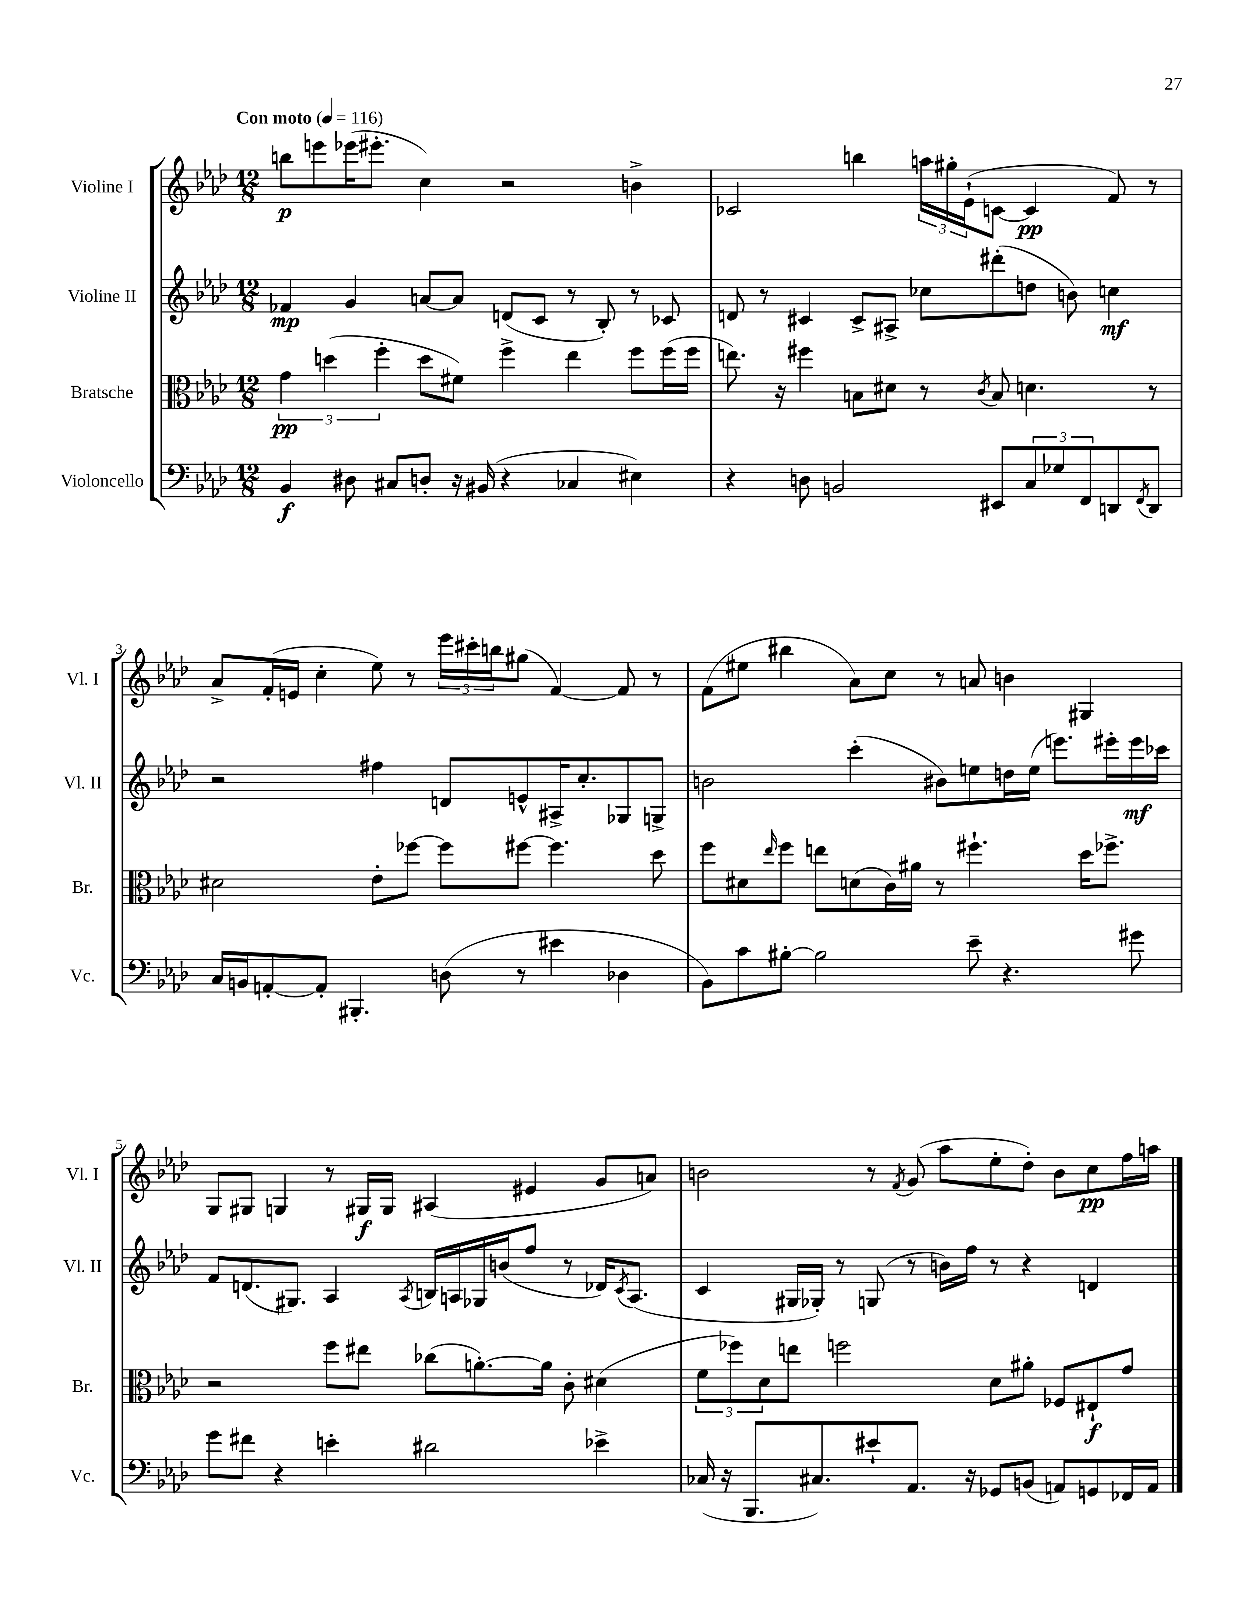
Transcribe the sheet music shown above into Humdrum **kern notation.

**kern	**kern	**kern	**kern
*staff4	*staff3	*staff2	*staff1
*clefF4	*clefC3	*clefG2	*clefG2
*k[b-e-a-d-]	*k[b-e-a-d-]	*k[b-e-a-d-]	*k[b-e-a-d-]
*M12/8	*M12/8	*M12/8	*M12/8
*MM116	*MM116	*MM116	*MM116
4BB-	6g	4f-	8bb
.	.	.	8eee
.	(6dd	.	.
8D#	.	4g	(16eee-
.	.	.	8.eee#'
.	6ff'	.	.
8C#	.	.	.
8D'	8dd	[8a	4cc)
16r	8f#)	8a]	.
(16BB#	.	.	.
4r	4ff^	(8d	2r
.	.	8c	.
4C-	4ee-	8r	.
.	.	8B-')	.
4E#)	8ff	8r	4b^
.	(16ff	8c-	.
.	16ff	.	.
=	=	=	=
4r	8.ee)	8d	2c-
.	.	8r	.
.	16r	.	.
8D	4ff#	4c#	.
2BB	.	.	.
.	8B	8c#^	4bb
.	8d#	8A#^	.
.	8r	8cc-	24aa
.	.	.	24gg#'
.	.	.	(24e-`
.	8qc	.	.
8EE#	8B	(8ddd#'	[8c
12C	4.d	8dd	4c]
12G-	.	.	.
.	.	8b)	.
12FF	.	.	.
8DD	.	4cc	8f)
8qFF	.	.	.
8DD	8r	.	8r
=	=	=	=
16C	2d#	2r	8a-^
16BB	.	.	.
[8AA'	.	.	(16f'
.	.	.	16e
8AA']	.	.	4cc'
4.BBB#'	.	.	.
.	8e-'	4ff#	8ee-)
.	[8ff-	.	8r
(8D	8ff-]	8d	24eee-
.	.	.	24ccc#'
.	.	.	24bb
8r	[8ff#	8e^^	(8gg#
4e#	4.ff#]	16A#^	[4f)
.	.	8.cc'	.
4D-	.	8G-	8f]
.	8dd-	8G^	8r
=	=	=	=
8BB-)	8ff	2b	(8f
8c	8d#	.	8ee#
.	16qqee-	.	.
[8B#'	8ff	.	4bb#
2B#]	8ee	.	.
.	(8d	(4ccc'	8a-)
.	16c)	.	8cc
.	16a#	.	.
.	8r	8b#)	8r
8e-~	4.ff#`	8ee	8a
4.r	.	16dd	4b
.	.	(16ee	.
.	.	8.eee)	.
.	16dd-	.	4G#
.	8.ff-^	16eee#'	.
8g#	.	16eee#	.
.	.	16ccc-	.
=	=	=	=
8g	2r	8f	8G
8f#	.	(8.d	8G#
4r	.	.	4G
.	.	8.G#)	.
4e'	8ff	4A-	8r
.	8ee#	.	16G#
.	.	.	16G#
.	.	8qA-	.
2d#	(8cc-	16B	(4A#
.	.	16A	.
.	[8.a')	16G-	.
.	.	(16b	.
.	.	8ff	4e#
.	16a]	.	.
.	8c'	8r	.
4e-^	(4d#	16d-)	8g
.	.	8qc	.
.	.	(8.A	.
.	.	.	8a)
=	=	=	=
(16C-	12f	4c	2b
16r	.	.	.
.	12ff-)	.	.
8.BBB-	.	.	.
.	12d-	.	.
.	8ee	16G#	.
8.C#)	.	16G-')	.
.	2ff	8r	.
8e#`	.	(8G	8r
.	.	.	8qf
8.AA-	.	8r	(8g
.	.	16b)	8aa-
16r	.	16ff	.
8GG-	8d-	8r	8ee-'
(8BB	8a#'	4r	8dd-')
8AA)	8F-	.	8b
8GG	8E#`	4d	8cc
16FF-	8g	.	16ff
16AA	.	.	16aa
==	==	==	==
*-	*-	*-	*-
